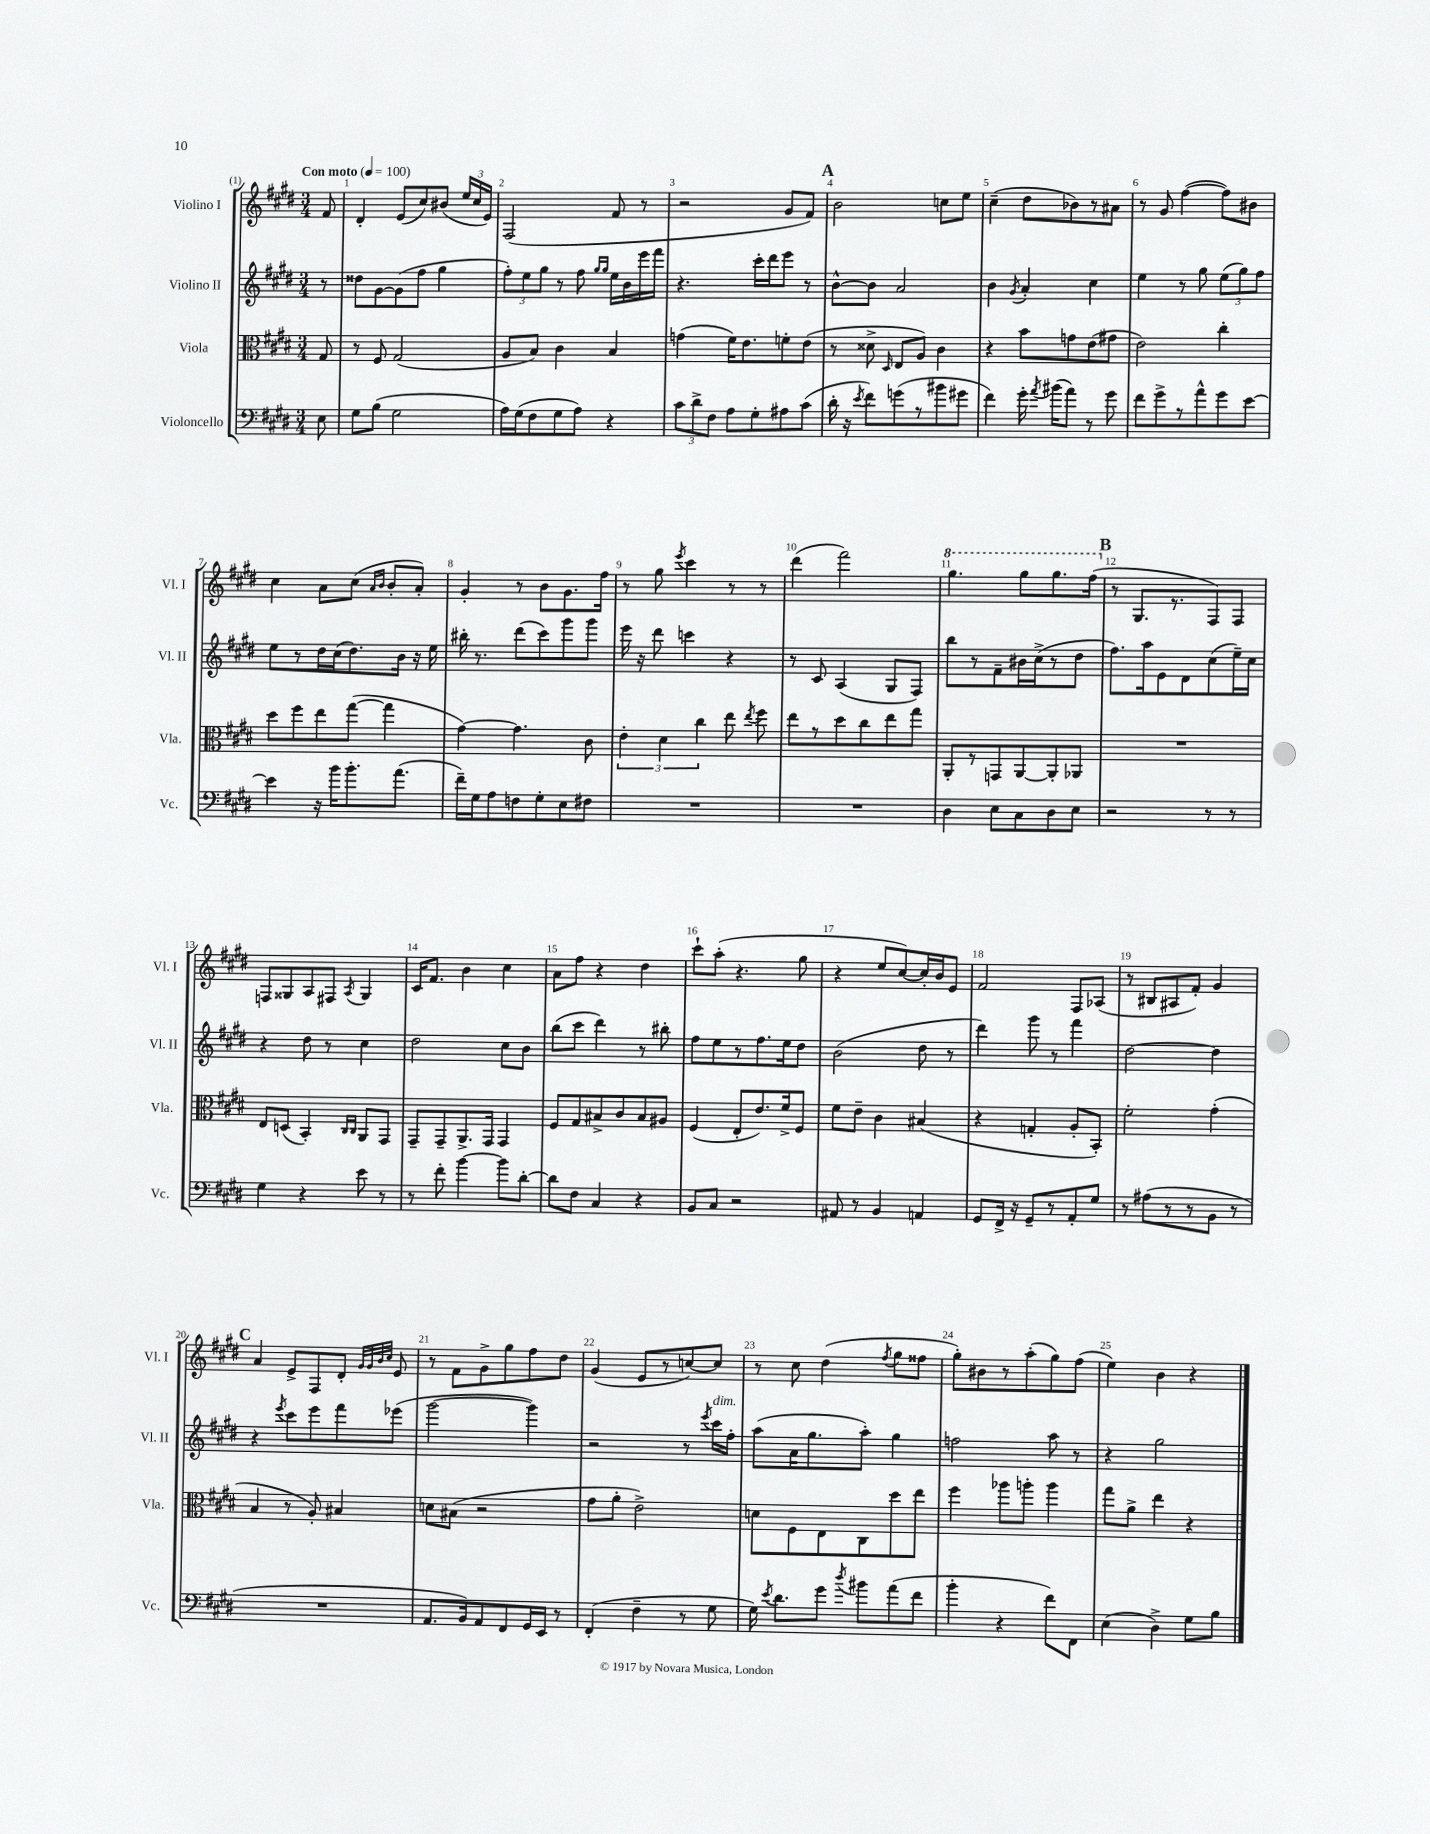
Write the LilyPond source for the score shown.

<<
\new StaffGroup <<
\new Staff = "s0" \with { instrumentName = "Violino I" shortInstrumentName = "Vl. I" } {
    \clef treble \key e \major \numericTimeSignature \time 3/4 \partial 8 \tempo "Con moto" 4 = 100
    \autoBeamOff fis'8 |
    dis'4-. e'8[( cis''8) bis'8]( \tuplet 3/2 { e''16[ cis''16 e'16]) } |
    fis2( fis'8 r8 |
    r2 gis'8[ fis'8]) |
    \mark \markup { \bold "A" } b'2 c''8[ e''8] |
    cis''4--( dis''8[ bes'8) r8 ais'8] |
    r8 gis'8 fis''4~( fis''8[) bis'8] |
    cis''4 a'8[ cis''8]( \grace { a'16[ b'16] } b'8[-. a'8]-.) |
    gis'4-. r8 b'8[ gis'8. fis''16] |
    r8 gis''8 \acciaccatura { e'''8 } cis'''4 r8 r8 |
    dis'''4( fis'''2) |
    \ottava #1 gis'''4. gis'''8[ gis'''8. fis'''16]( \ottava #0 |
    \mark \markup { \bold "B" } r8 gis8.[ r8. fis8) fis8] |
    f8[ gisis8 a8 fis8] \acciaccatura { a8 } gisis4 |
    cis'16[ fis'8.] b'4 cis''4 |
    a'8[ fis''8] r4 dis''4 |
    cis'''8[-! a''8]-.( r4. gis''8 |
    r4 e''8[ cis''8~) cis''16-. b'16 e'8] |
    fis'2 fis8[ aes8]( |
    r8 bis8[ ais8 fis'8]-.) gis'4 |
    \mark \markup { \bold "C" } a'4 e'8[-> fis8 dis'8]-. \grace { gis'32[ gis'32 b'32 cis''32] } e'8 |
    r8 fis'8[ gis'8-> gis''8 fis''8 dis''8] |
    gis'4( e'8[ r8 c''8~) c''8] |
    r8 cis''8 dis''4( \acciaccatura { fis''8 } gis''8[ fisis''8] |
    gis''8[-.) bis'8 r8 a''8-.( gis''8) fis''8]( |
    e''4) b'4 r4 \bar "|." |
}
\new Staff = "s1" \with { instrumentName = "Violino II" shortInstrumentName = "Vl. II" } {
    \clef treble \key e \major \numericTimeSignature \time 3/4 \partial 8
    \autoBeamOff r8 |
    disis''8[ gis'8~ gis'8( fis''8] gis''4 |
    \tuplet 3/2 { fis''8[-.) e''8 gis''8] } r8 fis''8 \grace { gis''16[ gis''16] } e''16[ b'16 e'''16 fis'''16] |
    r4. cis'''16[-. dis'''16 e'''8] r8 |
    \mark \markup { \bold "A" } b'8[~-^ b'8] a'2 |
    b'4 \acciaccatura { gis'8 } a'4-. cis''4 |
    e''4 r8 gis''8 \tuplet 3/2 { e''8[( gis''8) fis''8] } |
    e''8[ r8 dis''16 cis''16( dis''8.) b'16] r16 e''16 |
    bis''16-. r8. dis'''8[( cis'''8) gis'''8 gis'''8] |
    e'''16 r16 dis'''8 c'''4 r4 |
    r8 cis'8 a4( gis8[ fis8]) |
    b''8[ r8 fis'8-- bis'16 cis''16->( r8 dis''8] |
    \mark \markup { \bold "B" } fis''8.[) a''16 e'8 dis'8 cis''8( e''16--) cis''16] |
    r4 dis''8 r8 cis''4 |
    dis''2 cis''8[ b'8] |
    b''8[( cis'''8] dis'''4) r8 bis''8-. |
    fis''8[ e''8 r8 fis''8. e''16 dis''8] |
    b'2( dis''8 r8 |
    dis'''4) gis'''8 r8 fis'''4 |
    dis''2~ dis''4 |
    \mark \markup { \bold "C" } r4 \acciaccatura { e'''8 } cis'''8[ e'''8 fis'''8 ees'''8]( |
    gis'''2~ gis'''4) |
    r2 r8 \acciaccatura { e'''8 } cis'''16[^\markup { \italic "dim." } fis''16]-. |
    a''8[( a'16 gis''8. a''8]-.) gis''4 |
    f''2 a''8 r8 |
    r4 gis''2 \bar "|." |
}
\new Staff = "s2" \with { instrumentName = "Viola" shortInstrumentName = "Vla." } {
    \clef alto \key e \major \numericTimeSignature \time 3/4 \partial 8
    \autoBeamOff gis8 |
    r8 fis8 gis2( |
    a8[ b8]) cis'4 b4 |
    g'4( fis'16[) e'8. f'8-. e'8]( |
    \mark \markup { \bold "A" } r8 disis'8-> \grace { dis16 } e8[ a8]) cis'4 |
    r4 b'8[ g'8 e'8( gis'8] |
    e'2) cis''4-. |
    dis''8[ fis''8 e''8 gis''8]~( gis''4 |
    gis'4~) gis'4. cis'8 |
    \tuplet 3/2 { e'4-. dis'4 cis''4 } e''8 \acciaccatura { e''8 } fis''8 |
    e''8[ r8 dis''8 cis''8 e''8 gis''8] |
    a,8[-. r8 g,8 a,8~ a,8-. aes,8] |
    \mark \markup { \bold "B" } R2. |
    e8[ d8]( b,4-.) \grace { cis16[ cis16] } a,8[ gis,8] |
    gis,8[-- gis,8-- a,8.-> gis,16] gis,4 |
    fis8[ gis8 bis8-> cis'8 bis8 ais8] |
    fis4( e8[-. e'8.) fis'16-> fis8] |
    fis'8[ e'8]-- cis'4 bis4( |
    r4 g4-. a8[-. b,8]-.) |
    fis'2-. gis'4-.( |
    \mark \markup { \bold "C" } b4 r8 a8-.) bis4 |
    d'8[ bis8]( r2 |
    gis'8[ a'8]-. e'2->) |
    d'8[ fis8 e8 cis8 dis''8 e''8] |
    fis''4 aes''8[ a''8]-. a''4 |
    gis''8[ a'8]-> e''4 r4 \bar "|." |
}
\new Staff = "s3" \with { instrumentName = "Violoncello" shortInstrumentName = "Vc." } {
    \clef bass \key e \major \numericTimeSignature \time 3/4 \partial 8
    \autoBeamOff e8 |
    gis8[ b8]( gis2 |
    a16[) gis16( fis8 gis8 a8]) r4 |
    \tuplet 3/2 { cis'8[ dis'8-> fis8] } a8[ gis8-. ais8 cis'8]( |
    \mark \markup { \bold "A" } dis'16-. r16 \acciaccatura { e'8 } fis'8[) g'8( r8 bis'8 gis'8] |
    fis'4) gis'16-. \acciaccatura { a'8 } bis'16[( a'8]) r8 gis'8 |
    fis'8[ gis'8-> r8 a'8-^ gis'8 e'8]~ |
    e'4 r16 b'16[ b'8.-. a'8.]( |
    fis'16[--) gis16 a8 f8 gis8-. e8 fis8] |
    R2. |
    R2. |
    dis4 e8[ cis8 dis8 e8] |
    \mark \markup { \bold "B" } r2 r8 r8 |
    gis4 r4 e'8 r8 |
    r8 fis'8-. b'4~ b'8[ dis'8]~-. |
    dis'8[ fis8] cis4 r4 |
    b,8[ cis8] r2 |
    ais,8 r8 b,4 a,4 |
    gis,8[ fis,16]-> r16 gis,8[-- r8 a,8-. gis8] |
    r8 ais8[( r8 r8 b,8] r8 |
    \mark \markup { \bold "C" } R2. |
    a,8.[ b,16) a,8 fis,8 gis,16 e,16] r8 |
    fis,4-.( fis4-- r8 gis8 |
    gis16) \acciaccatura { e'8 } dis'8.[ gis'8] \acciaccatura { dis''8 } bis'8[ a'8( fis'8] |
    b'4-. r4 fis'8[) fis,8] |
    e4( dis4->) gis8[ b8] \bar "|." |
}
>>
>>
\layout { \context { \Score \override BarNumber.break-visibility = ##(#f #t #t) barNumberVisibility = #all-bar-numbers-visible } }
